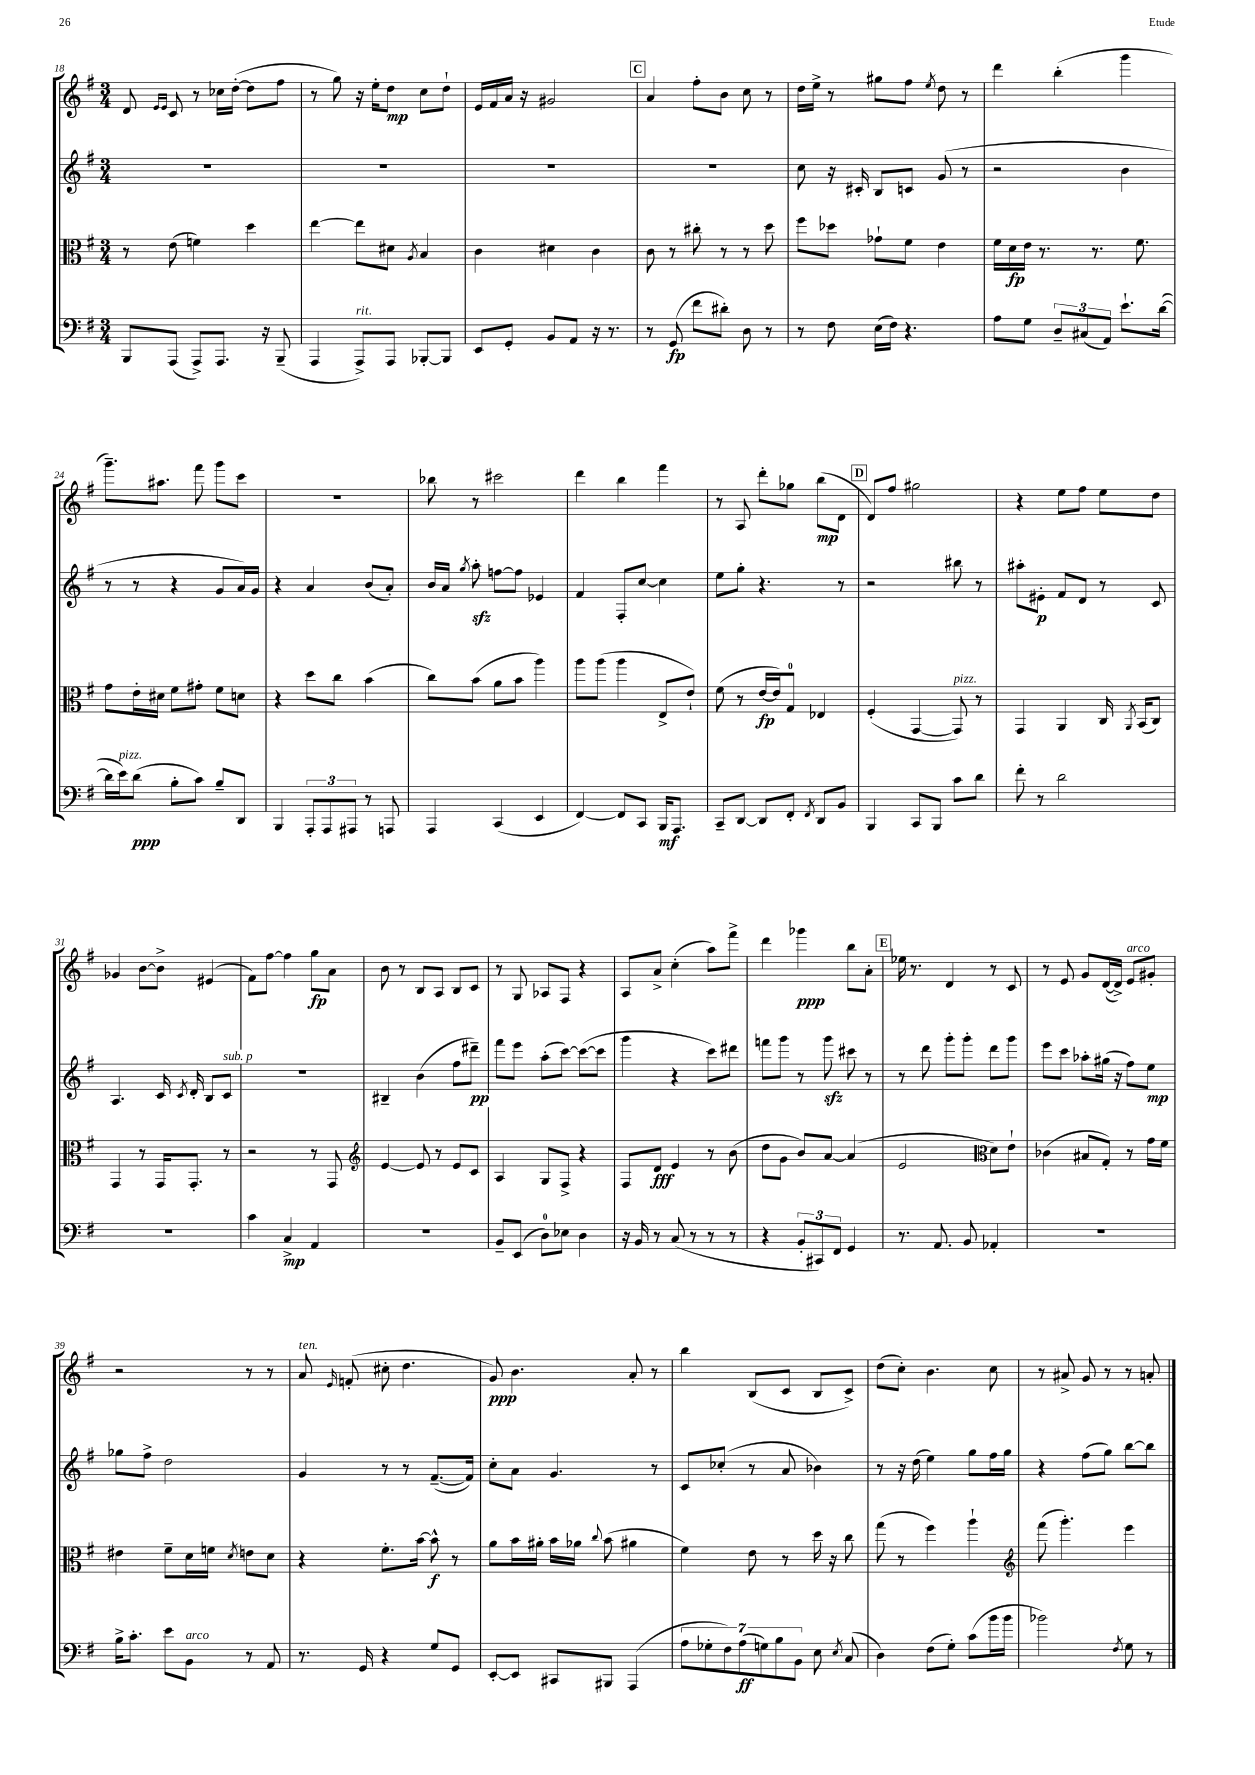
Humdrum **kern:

**kern	**dynam	**kern	**dynam	**kern	**dynam	**kern	**dynam
*part4	*part4	*part3	*part3	*part2	*part2	*part1	*part1
*staff4	*staff4	*staff3	*staff3	*staff2	*staff2	*staff1	*staff1
*clefF4	*	*clefC3	*	*clefG2	*	*clefG2	*
*k[f#]	*	*k[f#]	*	*k[f#]	*	*k[f#]	*
*M3/4	*	*M3/4	*	*M3/4	*	*M3/4	*
=18	=18	=18	=18	=18	=18	=18	=18
8BBB/L	.	8r	.	2.r	.	8d/	.
.	.	.	.	.	.	16qqe/LL	.
.	.	.	.	.	.	16qqe/JJ	.
(8AAA/J	.	(8e\	.	.	.	8c/	.
8AAA^/L)	.	4fn\)	.	.	.	8r	.
8.AAA/J	.	.	.	.	.	16cc-X\LL	.
.	.	.	.	.	.	([16dd'\JJ	.
.	.	4dd\	.	.	.	8dd\L]	.
16r	.	.	.	.	.	.	.
(8BBB~/	.	.	.	.	.	8ff#\J	.
=19	=19	=19	=19	=19	=19	=19	=19
4AAA/	.	[4ee\	.	2.r	.	8r	.
.	.	.	.	.	.	8gg\)	.
!LO:TX:a:i:t=rit.	!	!	!	!	!	!	!
8AAA^/L)	.	8ee\L]	.	.	.	16r	.
.	.	.	.	.	.	16ee'\KL	.
8AAA/J	.	8d#X\J	.	.	.	8dd\J	mp
.	.	8qA/	.	.	.	.	.
[8BBB-X'/L	.	4B/	.	.	.	8cc\L	.
8BBB-/J]	.	.	.	.	.	8dd`\J	.
=20	=20	=20	=20	=20	=20	=20	=20
8EE/L	.	4c\	.	2.r	.	16e/LL	.
.	.	.	.	.	.	16f#/	.
8GG'/J	.	.	.	.	.	16a/JJ	.
.	.	.	.	.	.	16r	.
8BB/L	.	4d#X\	.	.	.	2g#X/	.
8AA/J	.	.	.	.	.	.	.
16r	.	4c\	.	.	.	.	.
8.r	.	.	.	.	.	.	.
!!LO:REH:place=s1:t=C
=21	=21	=21	=21	=21	=21	=21	=21
8r	.	8c\	.	2.r	.	4a/	.
(8GG/	fp	8r	.	.	.	.	.
8f#\L	.	8cc#X'\	.	.	.	8ff#'\L	.
8d#X'\J)	.	8r	.	.	.	8b\J	.
8D\	.	8r	.	.	.	8cc\	.
8r	.	8dd\	.	.	.	8r	.
=22	=22	=22	=22	=22	=22	=22	=22
8r	.	8ff#\L	.	8cc\	.	16dd\LL	.
.	.	.	.	.	.	16ee^\JJ	.
8F#\	.	8dd-X\J	.	16r	.	8r	.
.	.	.	.	16c#X'/	.	.	.
(16E\LL	.	8g-X`\L	.	8B/L	.	8gg#X\L	.
16F#\JJ)	.	.	.	.	.	.	.
4.r	.	8f#\J	.	8cn/J	.	8ff#\J	.
.	.	.	.	.	.	8qee/	.
.	.	4e\	.	(8g/	.	8dd\	.
.	.	.	.	8r	.	8r	.
=23	=23	=23	=23	=23	=23	=23	=23
8A\L	.	16f#\LL	.	2r	.	4ddd\	.
.	.	16d\	fp	.	.	.	.
8G\J	.	16e\JJ	.	.	.	.	.
.	.	8.r	.	.	.	.	.
12D~/L	.	.	.	.	.	(4bb'\	.
(12C#X/	.	.	.	.	.	.	.
.	.	8.r	.	.	.	.	.
12AA/J)	.	.	.	.	.	.	.
8.e`\L	.	.	.	4b\	.	4ggg\	.
.	.	8.f#\	.	.	.	.	.
([16d\Jk	.	.	.	.	.	.	.
!!LO:LB:g=z
=24	=24	=24	=24	=24	=24	=24	=24
16d\LL]	.	8g\L	.	8r	.	8.ggg~\L)	.
!LO:TX:a:i:t=pizz.	!	!	!	!	!	!	!
16e\J)	.	.	.	.	.	.	.
(8d\J	ppp	16e'\L	.	8r	.	.	.
.	.	16d#X\JJ	.	.	.	8.aa#X\J	.
8B'\L	.	8f#\L	.	4r	.	.	.
8c\J)	.	8g#X'\J	.	.	.	8fff#\	.
8B~/L	.	8f#\L	.	8g/L	.	8ggg\L	.
8DD/J	.	8dn\J	.	16a/L)	.	8ccc\J	.
.	.	.	.	16g/JJ	.	.	.
=25	=25	=25	=25	=25	=25	=25	=25
4BBB/	.	4r	.	4r	.	2.r	.
12AAA'/L	.	8dd\L	.	4a/	.	.	.
12AAA/	.	.	.	.	.	.	.
.	.	8cc\J	.	.	.	.	.
12AAA#X/J	.	.	.	.	.	.	.
8r	.	(4b\	.	(8b/L	.	.	.
8AAAn/	.	.	.	8a'/J)	.	.	.
=26	=26	=26	=26	=26	=26	=26	=26
4AAA/	.	8cc\L)	.	16b/LL	.	8bb-X\	.
.	.	.	.	16a/JJ	.	.	.
.	.	.	.	8qgg/	.	.	.
.	.	(8b\J	.	8aazz'\	.	8r	.
(4CC/	.	8a\L	.	[8ffn\L	.	2ccc#X\	.
.	.	8b\J	.	8ff\J]	.	.	.
4EE/	.	4aa\)	.	4e-X/	.	.	.
=27	=27	=27	=27	=27	=27	=27	=27
[4FF#/)	.	8aa\L	.	4f#/	.	4ddd\	.
.	.	(8aa\J	.	.	.	.	.
8FF#/L]	.	4aa\	.	8F#'/L	.	4bb\	.
8CC/J	.	.	.	[8cc/J	.	.	.
16BBB/KL	mf	8E^/L	.	4cc\]	.	4fff#\	.
8.AAA/J	.	.	.	.	.	.	.
.	.	8e`/J)	.	.	.	.	.
=28	=28	=28	=28	=28	=28	=28	=28
8CC~/L	.	(8f#\	.	8ee\L	.	8r	.
[8DD/J	.	8r	.	8gg'\J	.	8A/	.
8DD/L]	.	[16e/LL	fp	4.r	.	8ddd'\L	.
.	.	16e/J])	.	.	.	.	.
8FF#'/J	.	8G/J	.	.	.	8gg-X\J	.
8qFF#/	.	.	.	.	.	.	.
8DD/L	.	4E-X/	.	.	.	(8bb\L	mp
8BB/J	.	.	.	8r	.	8d\J	.
!!LO:REH:place=s1:t=D
=29	=29	=29	=29	=29	=29	=29	=29
4BBB/	.	(4F#'/	.	2r	.	8d/L)	.
.	.	.	.	.	.	8ff#/J	.
8CC/L	.	[4GG/	.	.	.	2gg#X\	.
8BBB/J	.	.	.	.	.	.	.
!	!	!LO:TX:a:i:t=pizz.	!	!	!	!	!
8c\L	.	8GG/])	.	8bb#X\	.	.	.
8d\J	.	8r	.	8r	.	.	.
=30	=30	=30	=30	=30	=30	=30	=30
8f#'\	.	4GG/	.	8aa#X'\L	.	4r	.
8r	.	.	.	8e#X'\J	p	.	.
2d\	.	4AA/	.	8f#/L	.	8ee\L	.
.	.	.	.	8d/J	.	8ff#\J	.
.	.	16C/	.	8r	.	8ee\L	.
.	.	8qAA/	.	.	.	.	.
.	.	(16BB/KL	.	.	.	.	.
.	.	8C/J)	.	8c/	.	8dd\J	.
!!LO:LB:g=z
=31	=31	=31	=31	=31	=31	=31	=31
2.r	.	4GG/	.	4.A/	.	4g-X/	.
.	.	8r	.	.	.	[8b\L	.
.	.	16GG/KL	.	16c/	.	8b^\J]	.
.	.	.	.	8qc/	.	.	.
.	.	8.GG'/J	.	16d'/	.	.	.
.	.	.	.	8B/L	.	(4e#X/	.
!	!	!	!	!LO:TX:a:i:t=sub. p	!	!	!
.	.	8r	.	8c/J	.	.	.
=32	=32	=32	=32	=32	=32	=32	=32
4c\	.	2r	.	2.r	.	8f#\L)	.
.	.	.	.	.	.	[8ff#\J	.
4C^/	mp	.	.	.	.	4ff#\]	.
4AA/	.	8r	.	.	.	8gg\L	fp
.	.	8GG/	.	.	.	8a\J	.
=33	=33	=33	=33	=33	=33	=33	=33
*	*	*clefG2	*	*	*	*	*
2.r	.	[4e/	.	4B#X~/	.	8b\	.
.	.	.	.	.	.	8r	.
.	.	8e/]	.	(4b\	.	8B/L	.
.	.	8r	.	.	.	8A/J	.
.	.	8e/L	.	8ff#\L	.	8B/L	.
.	.	8c/J	.	8ddd#X~\J)	pp	8c/J	.
=34	=34	=34	=34	=34	=34	=34	=34
8BB~/L	.	4A/	.	8fff#\L	.	8r	.
(8EE/J	.	.	.	8eee\J	.	8G/	.
8D\L)	.	8G/L	.	(8aa'\L	.	8A-X/L	.
8E-X\J	.	8F#^/J	.	[8ccc\J)	.	8F#/J	.
4D\	.	4r	.	(8ccc\L_	.	4r	.
.	.	.	.	8ccc\J]	.	.	.
=35	=35	=35	=35	=35	=35	=35	=35
16r	.	8F#/L	.	4ggg\	.	8A/L	.
16BB/	.	.	.	.	.	.	.
8r	.	8d/J	fff	.	.	8a^/J	.
(8C/	.	4e/	.	4r	.	(4cc'\	.
8r	.	.	.	.	.	.	.
8r	.	8r	.	8ccc\L)	.	8aa\L)	.
8r	.	(8b\	.	8ddd#X\J	.	8fff#^\J	.
=36	=36	=36	=36	=36	=36	=36	=36
4r	.	8dd\L	.	8fffn\L	.	4ddd\	.
.	.	8g\J	.	8ggg\J	.	.	.
12BB'/L	.	8b/L)	.	8r	.	4ggg-X\	ppp
12CC#X/)	.	.	.	.	.	.	.
.	.	[8a/J	.	8gggzz\	.	.	.
12FF#/J	.	.	.	.	.	.	.
4GG/	.	(4a/]	.	8ccc#X\	.	8bb\L	.
.	.	.	.	8r	.	8a'\J	.
!!LO:REH:place=s1:t=E
=37	=37	=37	=37	=37	=37	=37	=37
8.r	.	2e/	.	8r	.	16ee-X\	.
.	.	.	.	.	.	8.r	.
.	.	.	.	8ddd\	.	.	.
8.AA/	.	.	.	.	.	.	.
.	.	.	.	8ggg'\L	.	4d/	.
8BB/	.	.	.	8ggg'\J	.	.	.
*	*	*clefC3	*	*	*	*	*
4AA-X'/	.	8d\L)	.	8ddd\L	.	8r	.
.	.	8e`\J	.	8ggg\J	.	8c/	.
=38	=38	=38	=38	=38	=38	=38	=38
2.r	.	(4c-X\	.	8eee\L	.	8r	.
.	.	.	.	8ccc\J	.	8e/	.
.	.	8B#X/L	.	8aa-X'\L	.	8g/L	.
.	.	8G'/J)	.	(16gg#X\Jk	.	([16d/L	.
.	.	.	.	16r	.	16d^/JJ])	.
!	!	!	!	!	!	!LO:TX:a:i:t=arco	!
.	.	8r	.	8ff#\L)	.	8e/L	.
.	.	16g\LL	.	8ee\J	mp	8g#X'/J	.
.	.	16f#\JJ	.	.	.	.	.
!!LO:LB:g=z
=39	=39	=39	=39	=39	=39	=39	=39
16B^\KL	.	4e#X\	.	8gg-X\L	.	2r	.
8.c'\J	.	.	.	.	.	.	.
.	.	.	.	8ff#^\J	.	.	.
8e\L	.	8f#~\L	.	2dd\	.	.	.
!LO:TX:a:i:t=arco	!	!	!	!	!	!	!
8BB\J	.	16d\L	.	.	.	.	.
.	.	16fn\JJ	.	.	.	.	.
.	.	8qd/	.	.	.	.	.
8r	.	8en\L	.	.	.	8r	.
8AA/	.	8d\J	.	.	.	8r	.
=40	=40	=40	=40	=40	=40	=40	=40
!	!	!	!	!	!	!LO:TX:a:i:t=ten.	!
8.r	.	4r	.	4g/	.	8a/	.
.	.	.	.	.	.	16qqe/	.
.	.	.	.	.	.	(8fn'/	.
16GG/	.	.	.	.	.	.	.
4r	.	8.f#'\L	.	8r	.	8cc#X'\	.
.	.	.	.	8r	.	4.dd\	.
.	.	[16b\Jk	.	.	.	.	.
8G/L	.	8b^^\]	f	([8.f#~/L	.	.	.
8GG/J	.	8r	.	.	.	.	.
.	.	.	.	16f#/Jk])	.	.	.
=41	=41	=41	=41	=41	=41	=41	=41
[8EE'/L	.	8a\L	.	8cc'\L	.	8g/)	ppp
8EE/J]	.	16b\L	.	8a\J	.	4.b\	.
.	.	16a#X'\JJ	.	.	.	.	.
8CC#X/L	.	16b\LL	.	4.g/	.	.	.
.	.	16a-X\JJ	.	.	.	.	.
.	.	8qqcc/	.	.	.	.	.
8BBB#X/J	.	(8b\	.	.	.	.	.
(4AAA/	.	4a#X\	.	.	.	8a'/	.
.	.	.	.	8r	.	8r	.
=42	=42	=42	=42	=42	=42	=42	=42
14A\L	.	4f#\)	.	8c/L	.	4bb\	.
14G-X'\	.	.	.	.	.	.	.
.	.	.	.	(8cc-X'/J	.	.	.
14F#\)	.	.	.	.	.	.	.
(14A\	ff	.	.	.	.	.	.
.	.	8e\	.	8r	.	(8B/L	.
14Gn\)	.	.	.	.	.	.	.
14B\	.	.	.	.	.	.	.
.	.	8r	.	8a/	.	8c/J	.
14BB\J	.	.	.	.	.	.	.
8E\	.	16dd\	.	4b-X\)	.	8B/L	.
.	.	16r	.	.	.	.	.
8qE/	.	.	.	.	.	.	.
(8C/	.	8cc\	.	.	.	8c^/J)	.
=43	=43	=43	=43	=43	=43	=43	=43
4D\)	.	(8gg\	.	8r	.	(8dd\L	.
.	.	8r	.	16r	.	8cc'\J)	.
.	.	.	.	(16dd\	.	.	.
(8F#\L	.	4ff#\)	.	4ee\)	.	4.b\	.
8G'\J)	.	.	.	.	.	.	.
(8c\L	.	4aa`\	.	8gg\L	.	.	.
16b\L	.	.	.	16ff#\L	.	8cc\	.
16b\JJ	.	.	.	16gg\JJ	.	.	.
=44	=44	=44	=44	=44	=44	=44	=44
*	*	*clefG2	*	*	*	*	*
2b-X\)	.	(8fff#\	.	4r	.	8r	.
.	.	4.ggg'\)	.	.	.	8a#X^/	.
.	.	.	.	(8ff#\L	.	8g/	.
.	.	.	.	8gg\J)	.	8r	.
8qF#/	.	.	.	.	.	.	.
8G\	.	4eee\	.	[8bb\L	.	8r	.
8r	.	.	.	8bb\J]	.	8an'/	.
==	==	==	==	==	==	==	==
*-	*-	*-	*-	*-	*-	*-	*-
